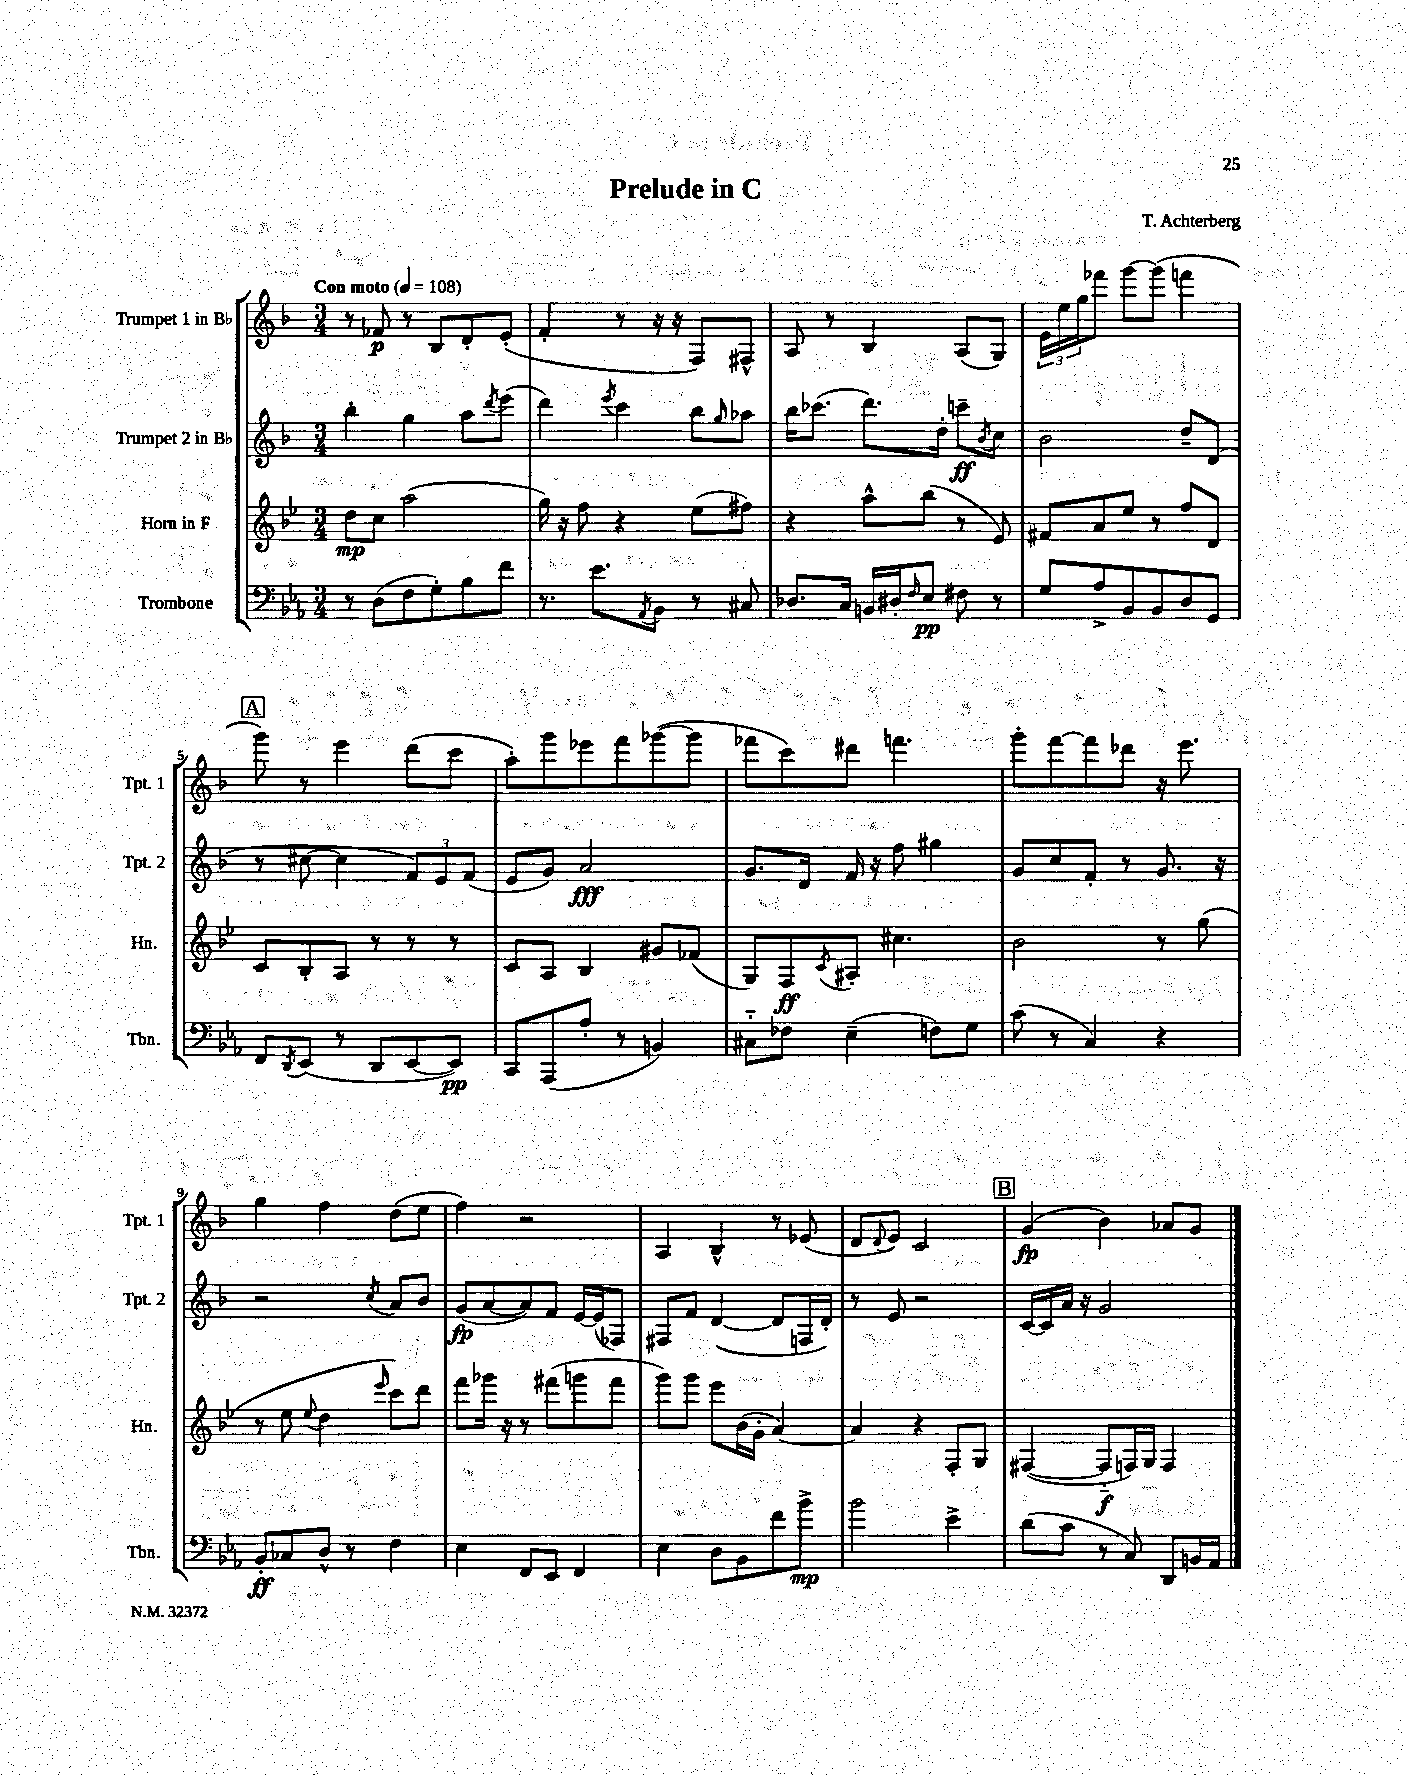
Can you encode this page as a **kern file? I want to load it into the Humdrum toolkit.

**kern	**kern	**kern	**kern
*staff4	*staff3	*staff2	*staff1
*clefF4	*clefG2	*clefG2	*clefG2
*k[b-e-a-]	*k[b-e-]	*k[b-]	*k[b-]
*M3/4	*M3/4	*M3/4	*M3/4
*MM108	*MM108	*MM108	*MM108
8r	8dd\L	4bb-'\	8r
(8D\L	8cc\J	.	8f-/
8F\	(2aa\	4gg\	8r
8G'\)	.	.	8B-/L
8B-\	.	8aa\L	8d'/
.	.	8qddd/	.
8f\J	.	(8eee\J	(8e'/J
=	=	=	=
8.r	16gg\)	4ddd\)	4f'/
.	16r	.	.
.	8ff\	.	.
8.e-\L	.	.	.
.	.	8qeee/	.
.	4r	4ccc\	8r
8qAA-/	.	.	.
8BB-\J	.	.	16r
.	.	.	16r
8r	(8ee-\L	8bb-\L	8F/L)
.	.	16qqgg/	.
8C#/	8ff#\J)	8aa-\J	8F#^^/J
=	=	=	=
8.D-/L	4r	16bb-\LK	8A/
.	.	(8.ccc-\J	.
.	.	.	8r
16C/Jk	.	.	.
16BB/LL	8aa^^\L	8.ddd\L)	4B-/
16D#'/J	.	.	.
16qqF/	.	.	.
8E-/J	(8bb-\J	.	.
.	.	16dd'\Jk	.
8F#\	8r	8ccc~\L	(8A/L
.	.	8qb-/	.
8r	8e-/)	8cc\J	8G/J)
=	=	=	=
8G/L	8f#/L	2b-\	24e\LL
.	.	.	24ee\
.	.	.	24gg\J
8A-^/	8a/	.	8fff-\J
8BB-/	8ee-/J	.	[8ggg\L
8BB-/	8r	.	(8ggg\]J
8D/	8ff/L	8dd~/L	4fff\
8GG/J	8d/J	(8d/J	.
=	=	=	=
8FF/L	8c/L	8r	8ggg\)
8qDD/	.	.	.
(8EE-/J	8B-'/	[8cc#\	8r
8r	8A/J	4cc#\]	4eee\
8DD/L	8r	.	.
[8EE-/	8r	12f/L)	(8ddd\L
.	.	12e/	.
8EE-/]J)	8r	.	8ccc\J
.	.	(12f/J	.
=	=	=	=
8CC/L	8c/L	8e/L	8aa'\L)
(8AAA-/	8A/J	8g/J)	8ggg\
8A-'/J	4B-/	2a/	8eee-\
8r	.	.	8fff\
4BB/)	8g#/L	.	([8ggg-\
.	(8f-/J	.	8ggg-\]J
=	=	=	=
8C#'~\L	8G/L)	8.g/L	8fff-\L
8F-\J	8F/	.	8ccc\)
.	.	16d/Jk	.
.	8qc/	.	.
(4E-~\	8A#'/J	16f/	8ddd#\J
.	.	16r	.
.	4.cc#\	8ff\	4.fff\
8F\L)	.	4gg#\	.
8G\J	.	.	.
=	=	=	=
(8c\	2b-\	8g/L	8ggg'\L
8r	.	8cc/	[8fff\
4C/)	.	8f'/J	8fff\]
.	.	8r	8ddd-\J
4r	8r	8.g/	16r
.	.	.	8.eee\
.	(8gg\	.	.
.	.	16r	.
=	=	=	=
8BB-'/L	8r	2r	4gg\
8C-/	8ee-\	.	.
.	8qqee-/	.	.
8D^^/J	4dd\	.	4ff\
8r	.	.	.
.	16qqeee-/	8qcc/	.
4F\	8ccc\L)	8a/L	(8dd\L
.	8ddd\J	8b-/J	8ee\J
=	=	=	=
4E-\	8fff\L	(8g/L	4ff\)
.	16ggg-\Jk	[8a/	.
.	16r	.	.
8FF/L	8r	8a/])	2r
8EE-/J	(8fff#\L	8f/J	.
4FF/	8ggg\	[16e/LL	.
.	.	(16e/]J	.
.	8fff#\J	8F-/J)	.
=	=	=	=
4E-\	8ggg\L)	8F#/L	4A/
.	8ggg\J	8f/J	.
8D\L	8eee-\L	([4d/	4B-^^/
8BB-\	(16b-\L	.	.
.	16g'\JJ	.	.
8f\	[4a/)	8d/]L	8r
8b-^\J	.	16F/L	(8e-/
.	.	16d'/JJ)	.
=	=	=	=
2b-\	4a/]	8r	8d/L
.	.	.	8qqd/
.	.	8e/	8e/J)
.	4r	2r	2c/
4e-^\	8F'/L	.	.
.	8G/J	.	.
=	=	=	=
(8d\L	([4F#/	[16c/LL	(4g/
.	.	16c/]	.
8c\J	.	16a/JJ	.
.	.	16r	.
8r	8F#'~/]L	2g/	4b-\)
8C/)	16F/L)	.	.
.	16G/JJ	.	.
8DD/L	4F/	.	8a-/L
16BB/L	.	.	8g/J
16AA-/JJ	.	.	.
==	==	==	==
*-	*-	*-	*-
